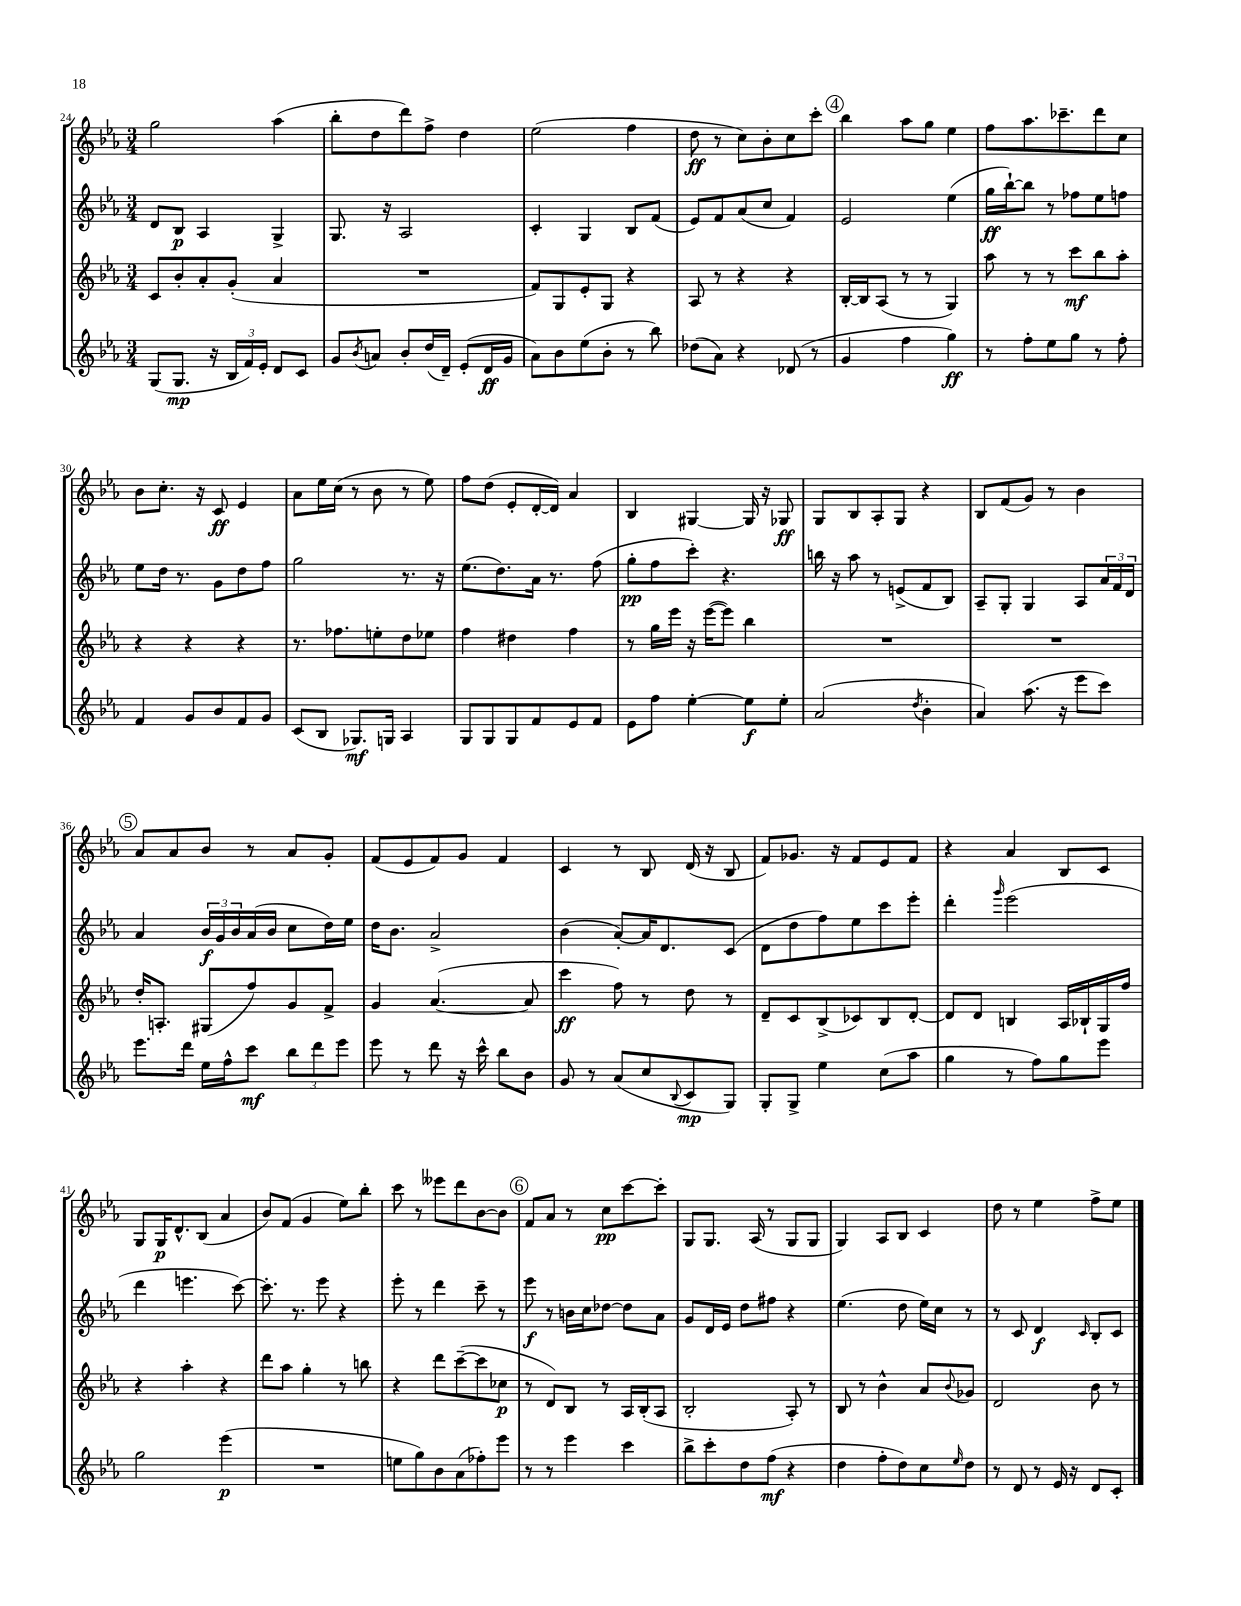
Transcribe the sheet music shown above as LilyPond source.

<<
\new StaffGroup <<
\new Staff = "s0" {
    \clef treble \key ees \major \numericTimeSignature \time 3/4
    g''2 aes''4( |
    bes''8-. d''8 d'''8) f''8-> d''4 |
    ees''2( f''4 |
    d''8\ff r8 c''8) bes'8-. c''8 c'''8-. |
    \mark \markup { \circle "4" } bes''4 aes''8 g''8 ees''4 |
    f''8 aes''8. ces'''8.-- d'''8 c''8 |
    bes'8 c''8.-. r16 c'8\ff ees'4 |
    aes'8 ees''16 c''16( r8 bes'8 r8 ees''8) |
    f''8 d''8( ees'8-. d'16~-. d'16) aes'4 |
    bes4 gis4~ gis16 r16 ges8\ff |
    g8 bes8 aes8-. g8 r4 |
    bes8 f'8( g'8) r8 bes'4 |
    \mark \markup { \circle "5" } aes'8 aes'8 bes'8 r8 aes'8 g'8-. |
    f'8( ees'8 f'8) g'8 f'4 |
    c'4 r8 bes8 d'16( r16 bes8 |
    f'8) ges'8. r16 f'8 ees'8 f'8 |
    r4 aes'4 bes8 c'8 |
    g8 g16\p d'8.-^ bes8( aes'4 |
    bes'8) f'8( g'4 ees''8) bes''8-. |
    c'''8 r8 eeses'''8 d'''8 bes'8~ bes'8 |
    \mark \markup { \circle "6" } f'8 aes'8 r8 c''8\pp c'''8~ c'''8-. |
    g8 g8. aes16( r8 g8 g8 |
    g4) aes8 bes8 c'4 |
    d''8 r8 ees''4 f''8-> ees''8 \bar "|." |
}
\new Staff = "s1" {
    \clef treble \key ees \major \numericTimeSignature \time 3/4
    d'8 bes8\p aes4 g4-> |
    g8. r16 aes2 |
    c'4-. g4 bes8 f'8( |
    ees'8) f'8 aes'8( c''8 f'4) |
    \mark \markup { \circle "4" } ees'2 ees''4( |
    g''16\ff bes''16~-!) bes''8 r8 fes''8 ees''8 f''8 |
    ees''8 d''16 r8. g'8 d''8 f''8 |
    g''2 r8. r16 |
    ees''8.( d''8.) aes'16 r8. f''8( |
    g''8-.\pp f''8 c'''8-.) r4. |
    b''16 r16 aes''8 r8 e'8->( f'8 bes8) |
    aes8-- g8-. g4 aes8 \tuplet 3/2 { aes'16 f'16 d'16 } |
    \mark \markup { \circle "5" } aes'4 \tuplet 3/2 { bes'16\f g'16 bes'16 } aes'16( bes'16 c''8 d''16) ees''16 |
    d''16 bes'8. aes'2-> |
    bes'4( aes'8~-.) aes'16 d'8. c'8( |
    d'8 d''8 f''8) ees''8 c'''8 ees'''8-. |
    d'''4-. \grace { g'''16 } ees'''2( |
    d'''4 e'''4. c'''8~) |
    c'''8.-. r8. ees'''8 r4 |
    ees'''8-. r8 d'''4 c'''8-- r8 |
    \mark \markup { \circle "6" } ees'''8\f r8 b'16 c''16 des''8~ des''8 aes'8 |
    g'8 d'16 ees'16 d''8 fis''8 r4 |
    ees''4.( d''8 ees''16) c''16 r8 |
    r8 c'8 d'4\f \grace { c'16 } bes8-. c'8 \bar "|." |
}
\new Staff = "s2" {
    \clef treble \key ees \major \numericTimeSignature \time 3/4
    c'8 bes'8-. aes'8-. g'8-.( aes'4 |
    R2. |
    f'8) g8 ees'8-. g8 r4 |
    aes8 r8 r4 r4 |
    \mark \markup { \circle "4" } bes16~-. bes16 aes8( r8 r8 g4) |
    aes''8 r8 r8 c'''8\mf bes''8 aes''8-. |
    r4 r4 r4 |
    r8. fes''8. e''8-. d''8 ees''8 |
    f''4 dis''4 f''4 |
    r8 g''16 ees'''16 r16 ees'''16~( ees'''8) bes''4 |
    R2. |
    R2. |
    \mark \markup { \circle "5" } d''16-. a8.-. gis8( f''8) g'8 f'8-> |
    g'4 aes'4.~( aes'8 |
    c'''4\ff f''8) r8 d''8 r8 |
    d'8-- c'8 bes8->( ces'8) bes8 d'8~-. |
    d'8 d'8 b4 aes16 bes16-! g16 f''16 |
    r4 aes''4-. r4 |
    d'''8 aes''8 g''4-. r8 b''8 |
    r4 d'''8 c'''8~--( c'''8 ces''8\p |
    \mark \markup { \circle "6" } r8 d'8) bes8 r8 aes16 bes16-.( aes8 |
    bes2-. aes8-.) r8 |
    bes8 r8 bes'4-^ aes'8 \appoggiatura { bes'8 } ges'8 |
    d'2 bes'8 r8 \bar "|." |
}
\new Staff = "s3" {
    \clef treble \key ees \major \numericTimeSignature \time 3/4
    g8( g8.\mp r16 \tuplet 3/2 { bes16 f'16) ees'16-. } d'8 c'8 |
    g'8 \acciaccatura { bes'8 } a'8 bes'8-. d''16( d'16--) ees'8-.( d'16\ff g'16 |
    aes'8) bes'8 ees''8( bes'8-. r8 bes''8) |
    des''8( aes'8) r4 des'8( r8 |
    \mark \markup { \circle "4" } g'4 f''4 g''4\ff) |
    r8 f''8-. ees''8 g''8 r8 f''8-. |
    f'4 g'8 bes'8 f'8 g'8 |
    c'8( bes8 ges8.\mf) g16 aes4 |
    g8 g8 g8 f'8 ees'8 f'8 |
    ees'8 f''8 ees''4~-. ees''8\f ees''8-. |
    aes'2( \acciaccatura { d''8 } bes'4-. |
    aes'4) aes''8.( r16 ees'''8 c'''8) |
    \mark \markup { \circle "5" } ees'''8. d'''16 ees''16 f''16-^ c'''8\mf \tuplet 3/2 { bes''8 d'''8 ees'''8 } |
    ees'''8 r8 d'''8 r16 c'''16-^ bes''8 bes'8 |
    g'8 r8 aes'8( c''8 \appoggiatura { bes8 } c'8\mp g8) |
    g8-. g8-> ees''4 c''8( aes''8 |
    g''4 r8 f''8) g''8 ees'''8 |
    g''2 ees'''4\p( |
    R2. |
    e''8 g''8) bes'8 aes'8( fes''8-.) ees'''8 |
    \mark \markup { \circle "6" } r8 r8 ees'''4 c'''4 |
    bes''8-> c'''8-. d''8 f''8\mf( r4 |
    d''4 f''8-. d''8) c''8 \grace { ees''16 } d''8 |
    r8 d'8 r8 ees'16 r16 d'8 c'8-. \bar "|." |
}
>>
>>
\layout { \context { \Score currentBarNumber = #24 } }
